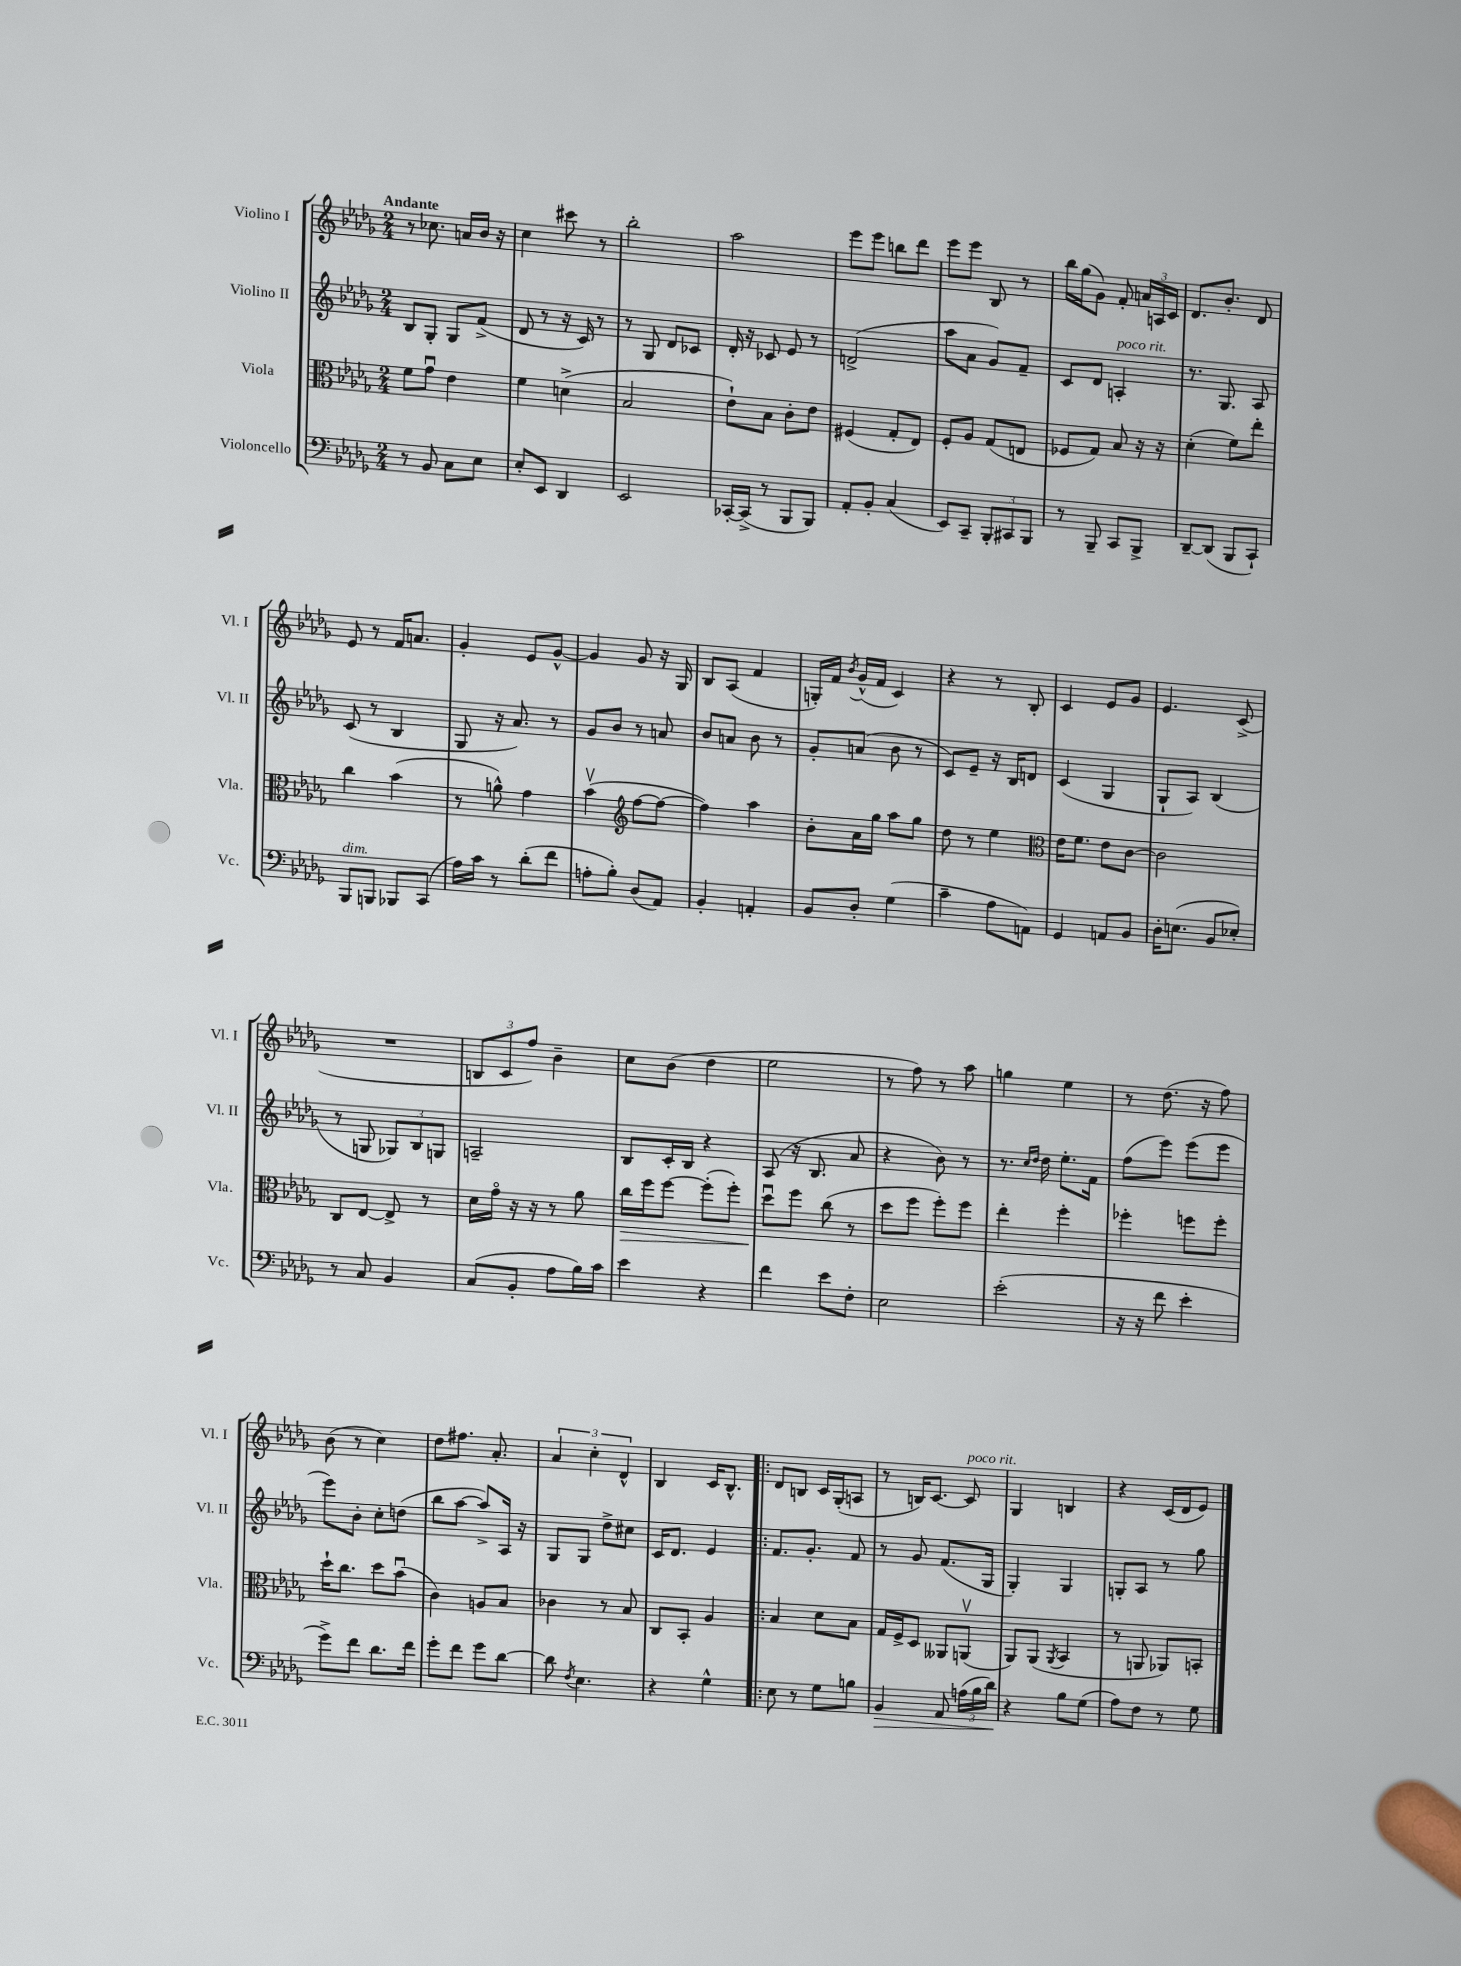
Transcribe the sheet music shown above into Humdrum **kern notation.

**kern	**kern	**kern	**kern
*staff4	*staff3	*staff2	*staff1
*clefF4	*clefC3	*clefG2	*clefG2
*k[b-e-a-d-g-]	*k[b-e-a-d-g-]	*k[b-e-a-d-g-]	*k[b-e-a-d-g-]
*M2/4	*M2/4	*M2/4	*M2/4
8r	8f	8B-	8r
8BB-	8g-u	8G-'	8.cc-
8C	4e-	8G-	.
.	.	.	16a
8E-	.	(8f^	16b-
.	.	.	16r
=	=	=	=
8E-'	4f	8d-	4cc
8EE-	.	8r	.
4DD-	(4d^	16r	8ccc#
.	.	16c)	.
.	.	8r	8r
=	=	=	=
2EE-	2B-	8r	2bb-'
.	.	8G-	.
.	.	8d-	.
.	.	8c-	.
=	=	=	=
[16CC-'	8e-`)	16d-'	2aa-
(16CC-^]	.	16r	.
8r	8B-	8c-	.
8BBB-	8c'	8e-	.
8BBB-)	8e-	8r	.
=	=	=	=
8AA-'	(4F#	(2d^	8eee-
8BB-'	.	.	8eee-
(4C	8G-'	.	8bb
.	8E-)	.	8ddd-
=	=	=	=
8EE-)	8F'	8aa-	8eee-
8CC~	8A-	8a-	8eee-
12BBB-'	(8G-	8g-)	8B-
12CC#	.	.	.
.	8E	8f~	8r
12BBB-	.	.	.
=	=	=	=
8r	8F-	8c	16bb-
.	.	.	(16gg-
8BBB-~	8G-)	8d-	8g-)
8CC	8B-	4A'	8f'
8BBB-^	16r	.	24a
.	.	.	24A
.	16r	.	.
.	.	.	24c
=	=	=	=
[8DD-~	(4d-'	8.r	8.d-
(8DD-]	.	.	.
.	.	8.G-	8.b-'
8BBB-	8f)	.	.
8CC`)	8ee-'	8A-	8d-
=	=	=	=
8BBB-	4cc	(8c	8e-
8BBB	.	8r	8r
8BBB-	(4b-	4B-	16f
.	.	.	8.a
(8CC	.	.	.
=	=	=	=
16A-)	8r	8G-	4g-'
16c	.	.	.
8r	8a^^)	16r	.
.	.	8.a-)	.
(8d-'	4g-	.	8e-
8f	.	8r	[8g-^^
=	=	=	=
8A'	(4b-v	8g-	4g-]
8B-')	.	8b-	.
*	*clefG2	*	*
(8D-	[8ff	8r	8g-
8AA-)	8ff_	8a	16r
.	.	.	16G-
=	=	=	=
4BB-'	4ff])	8b-	8B-
.	.	8a	(8A-
4AA'	4aa-	8b-	4f
.	.	8r	.
=	=	=	=
8BB-	8b-'	8g-'	16G')
.	.	.	16f
.	.	.	8qb-
8D-'	16a-	(8a	(16g-^^
.	16gg-	.	16f
(4G-	8aa-	8b-	4c)
.	8gg-	8r	.
=	=	=	=
4c~	8dd-	8c)	4r
.	8r	8e-~	.
8A-	4ee-	16r	8r
.	.	16B-	.
8AA)	.	8d	8B-'
=	=	=	=
*	*clefC3	*	*
4GG-	16e-	(4c	4c
.	8.f	.	.
8AA	8e-	4G-	8e-
8BB-	[8c	.	8g-
=	=	=	=
16D-'	2c]	8G-`	4.e-
(8.E	.	.	.
.	.	8A-)	.
8BB-	.	(4B-	.
8E-')	.	.	(8c^
=	=	=	=
8r	8C	8r	2r
8C	[8E-	8G	.
4BB-	8E-^]	12G-)	.
.	.	12B-	.
.	8r	.	.
.	.	12G	.
=	=	=	=
(8C	16d-	2A~	12B
.	16g-o	.	.
.	.	.	12c
8BB-'	16r	.	.
.	.	.	12ff)
.	16r	.	.
8A-	8r	.	4b-~
16B-)	8a-	.	.
16c	.	.	.
=	=	=	=
4e-	16cc	8B-	8cc
.	16ff	.	.
.	[8ff	16c'	(8b-
.	.	16B-	.
4r	(8ff']	4r	4dd-
.	8ff')	.	.
=	=	=	=
4f	8dd-u	(8A-	2ee-
.	8ff	16r	.
.	.	8.B-	.
8e-	(8cc	.	.
8F'	8r	8a-	.
=	=	=	=
2E-	8dd-	4r	8r
.	8ff	.	8ff)
.	8ff')	8b-)	8r
.	8ff	8r	8aa-
=	=	=	=
(2e-'	4ee-'	8.r	4gg
.	.	16qqcc	.
.	.	16qqdd-	.
.	.	16dd-	.
.	4ff'	8.ee-'	4ee-
.	.	16f	.
=	=	=	=
16r	4ff-'	(8ff	8r
16r	.	.	.
8f	.	8eee-)	(8.dd-
4e-'	8ff	(8eee-	.
.	.	.	16r
.	8ff'	8eee-	8ff)
=	=	=	=
8g-^)	16dd-`	8eee-)	(8b-
.	8.cc	.	.
8f	.	8b-'	8r
8.d-	8dd-	8cc'	4cc)
.	(8b-u	(8dd	.
16f	.	.	.
=	=	=	=
8g-'	4c)	8bb-	8dd-
8f	.	[8aa-	8.ff#
8g-	8A	8aa-^])	.
.	.	.	8.a-'
[8d-	8B-	16A-	.
.	.	16r	.
=	=	=	=
8d-]	4c-	8G-	6a-
8qF	.	.	.
4.E-	.	8G-	.
.	.	.	6cc'
.	8r	8dd-^	.
.	.	.	6d-^^
.	8B-	8cc#	.
=	=	=	=
4r	8C	16c	4B-
.	.	8.d-	.
.	8BB-'	.	.
4G-^^	4A-	4e-	16c
.	.	.	8.B-^^
=!|:	=!|:	=!|:	=!|:
8E-	4B-	8.f	8d-
8r	.	.	8B
.	.	8.g-'	.
8G-	8d-	.	16c
.	.	.	(16G-'
8B	8B-	8f	8A
=	=	=	=
4BB-	16G-	8r	8r
.	16F^	.	.
.	8D-	8g-	16B)
.	.	.	[8.c
8AA-	8AA--	(8.f	.
(24A	(8AAv	.	8c]
24B-	.	.	.
.	.	16G-	.
24d-)	.	.	.
=	=	=	=
4r	8AA-)	4G-')	4G-
.	(8AA-	.	.
.	8qAA-	.	.
8B-	4BB-	4G-	4B
(8G-	.	.	.
=	=	=	=
8A-)	8r	8G'	4r
8F	8AA	8A-	.
8r	8AA-)	8r	(16c
.	.	.	16d-
8G-	8BB'	8gg-	8e-)
==	==	==	==
*-	*-	*-	*-
